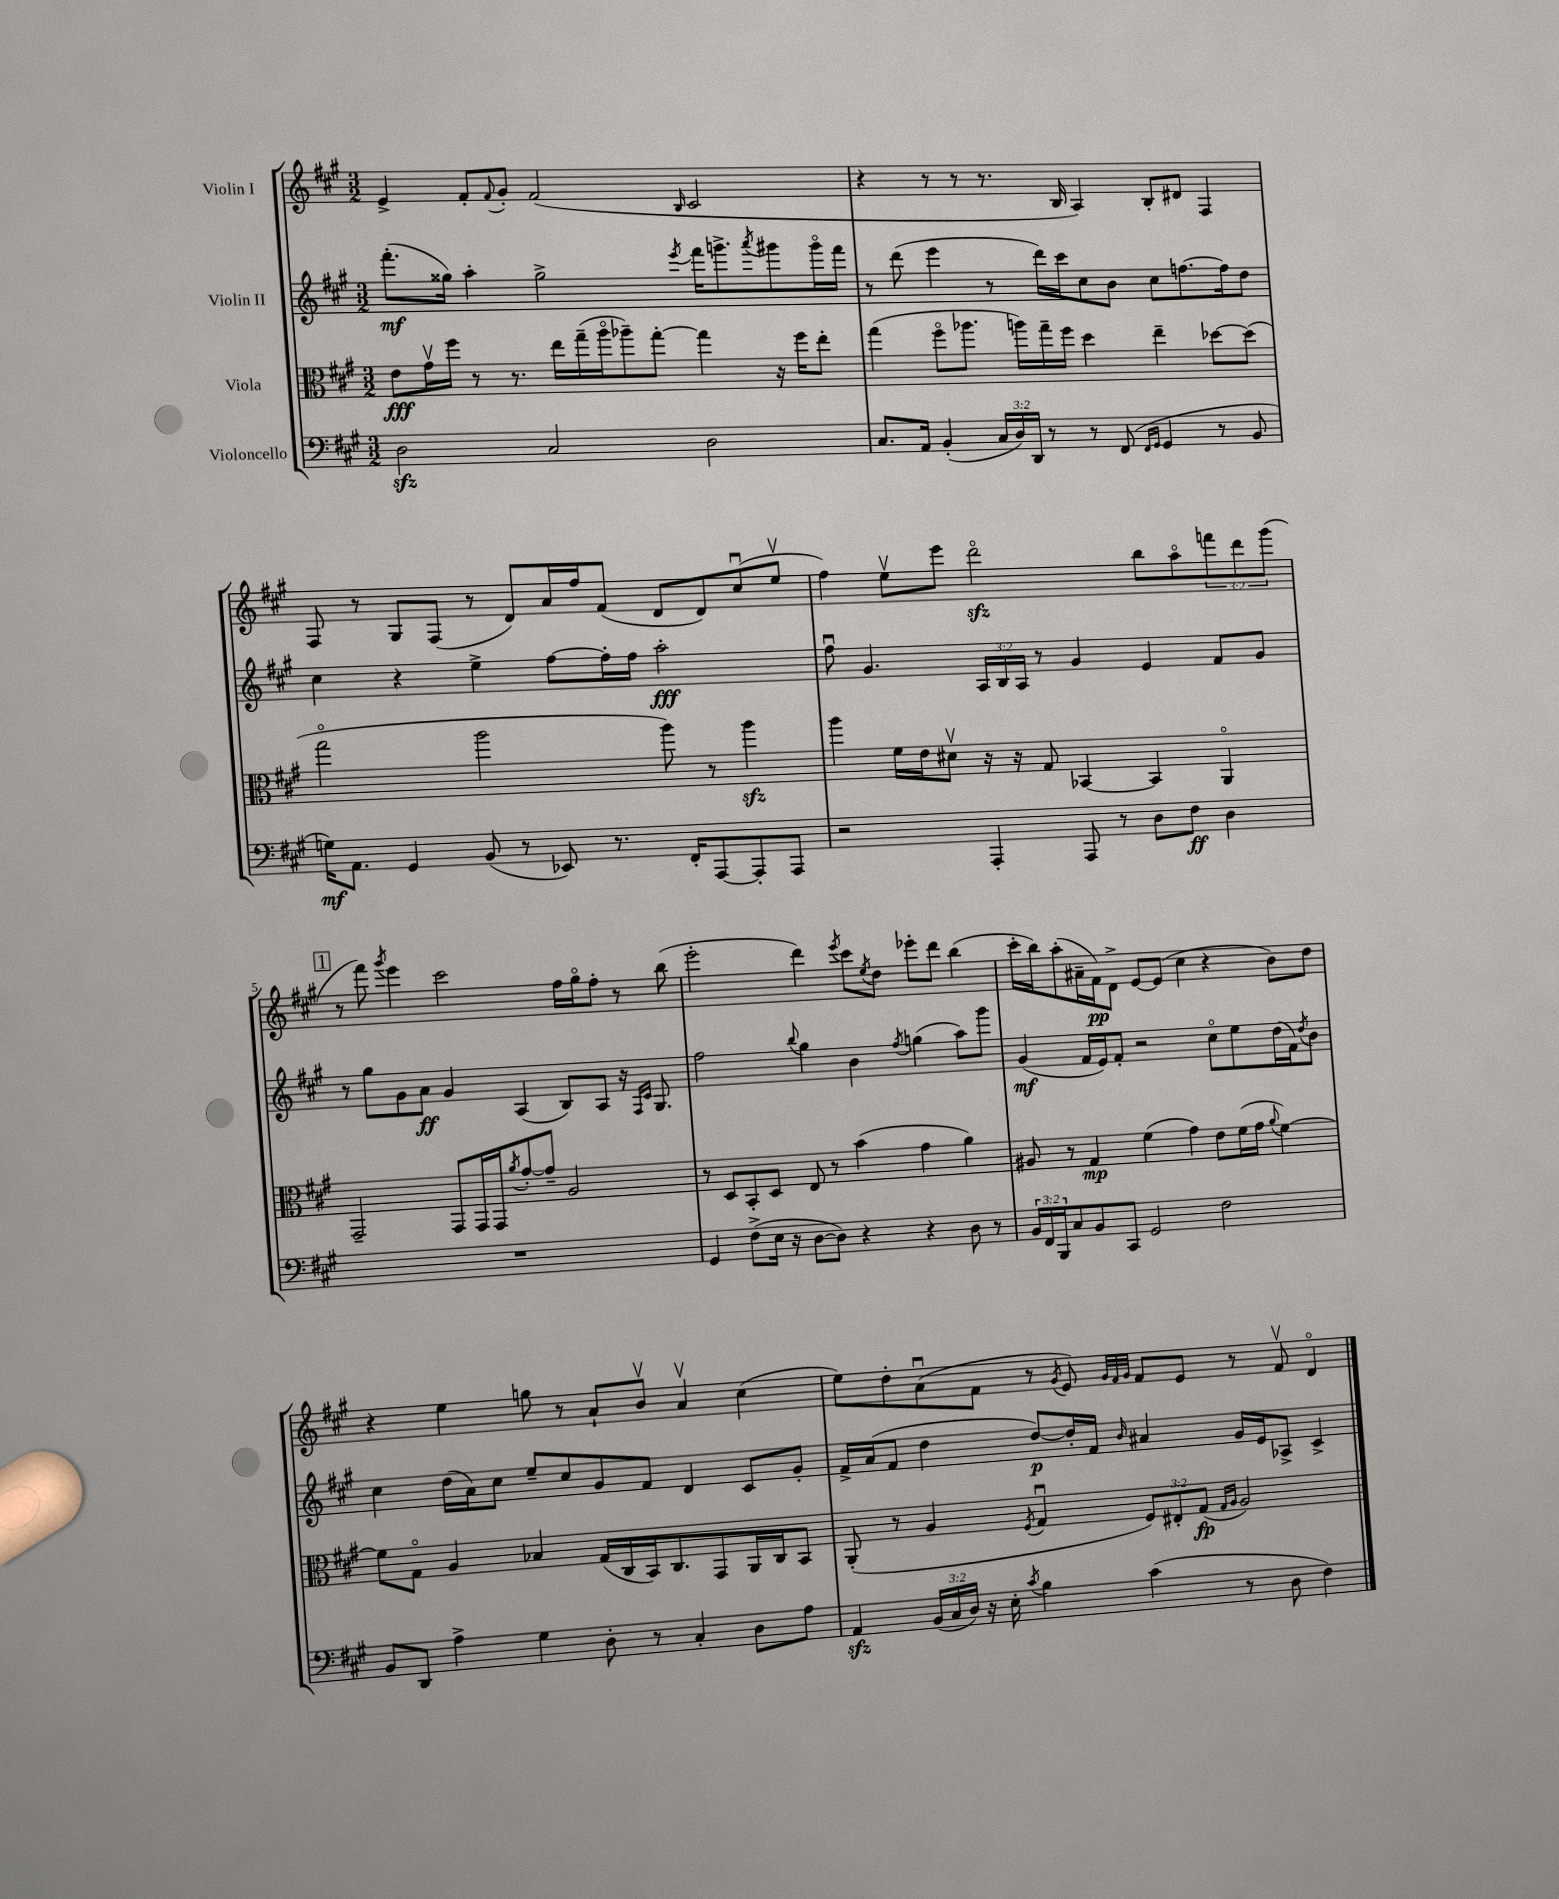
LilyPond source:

<<
\new StaffGroup <<
\new Staff = "s0" \with { instrumentName = "Violin I" } {
    \clef treble \key a \major \numericTimeSignature \time 3/2 \override Staff.TupletNumber.text = #tuplet-number::calc-fraction-text
    e'4-> fis'8-. \appoggiatura { fis'8 } gis'8-. fis'2( \grace { b16 } cis'2 |
    r4 r8 r8 r8. b16 a4) b8-. dis'8 fis4 |
    fis8 r8 gis8 fis8( r8 d'8) a'16 fis''16 fis'8( d'8 d'8) cis''8\downbow( e''8\upbow |
    fis''4) e''8\upbow e'''8 d'''2\flageolet\sfz b''8 a''8\flageolet \tuplet 3/2 { f'''8 d'''8 gis'''8( } |
    \mark \markup { \box "1" } r8 fis'''8) \acciaccatura { gis'''8 } e'''4 cis'''2 fis''16 gis''16\flageolet fis''8-. r8 b''8( |
    e'''2-. d'''4) \acciaccatura { e'''8 } cis'''8 \acciaccatura { e''8 } d''8 ees'''8-. d'''8 b''4( |
    cis'''16-. b''16) a''8-.( ais'16-- fis'16\pp) d'8-> e'8~ e'8( cis''4 r4 b'8) d''8 |
    r4 e''4 g''8 r8 a'8-! b'8\upbow a'4\upbow cis''4( |
    e''8) d''8-. a'8\downbow( fis'8 r8 \acciaccatura { gis'8 } e'8) \grace { gis'32 fis'32 gis'32 } fis'8 e'8 r8 fis'8\upbow d'4\flageolet \bar "|." |
}
\new Staff = "s1" \with { instrumentName = "Violin II" } {
    \clef treble \key a \major \numericTimeSignature \time 3/2 \override Staff.TupletNumber.text = #tuplet-number::calc-fraction-text
    fis'''8.-.\mf( gisis''16) a''4-. gisis''2-> \acciaccatura { e'''8 } fis'''16 g'''8.-> \acciaccatura { a'''8 } gis'''8 gis'''16\flageolet fis'''16 |
    r8 d'''8( e'''4 r8 d'''16) cis'''16 cis''8 b'8 cis''8 f''8.~ f''16 d''8 |
    cis''4 r4 e''4-> fis''8~ fis''16-. fis''16 a''2-.\fff |
    fis''8\downbow gis'4. \tuplet 3/2 { a16 b16 a16 } r8 gis'4 e'4 fis'8 gis'8 |
    \mark \markup { \box "1" } r8 gis''8 gis'8 a'8\ff gis'4 a4( b8) a8 r16 \grace { fis16 cis'16 } gis8. |
    fis''2 \appoggiatura { b''8 } gis''4 b'4 \acciaccatura { fis''8 } g''4( a''8) gis'''8 |
    gis'4\mf( fis'16 e'16) fis'8-. r2 cis''8\flageolet e''8 d''16( fis'16) \acciaccatura { d''8 } b'8 |
    cis''4 d''16( a'16) cis''8 e''8-- cis''8 gis'8 fis'8 d'4 cis'8 gis'8-. |
    fis'16-> a'16( fis'8 d''4 d''8~\p) d''16-. fis'16 \grace { b'16 } ais'4 gis'16 e'16 aes8-> cis'4-> \bar "|." |
}
\new Staff = "s2" \with { instrumentName = "Viola" } {
    \clef alto \key a \major \numericTimeSignature \time 3/2 \override Staff.TupletNumber.text = #tuplet-number::calc-fraction-text
    e'8\fff gis'16\upbow fis''16 r8 r8. e''16 gis''16--( a''16\flageolet aes''8--) gis''8~-. gis''4 r16 fis''16 e''8-. |
    gis''4( fis''8\flageolet aes''8. a''16) gis''16-- fis''16 d''4 e''4-- des''8~ des''8( |
    gis''2\flageolet a''2 a''8) r8 a''4\sfz |
    a''4 fis'16 e'16 dis'8\upbow r16 r16 gis8 bes,4~ bes,4 a,4\flageolet |
    \mark \markup { \box "1" } gis,2-- gis,8 gis,16 gis,16 \acciaccatura { a'8 } gis'8~-. gis'8-- a2 |
    r8 d8 b,8-. d8 e8 r8 b'4( gis'4 a'4) |
    ais8 r8 gis4\mp fis'4( gis'4) e'8 fis'16( gis'16 \appoggiatura { a'8 } fis'4~) |
    fis'8 gis8\flageolet a4 bes4 gis16( cis16 b,16) cis8. gis,8 a,16 cis16 b,8 |
    a,8-.( r8 a4 \acciaccatura { fis8 } gis4\downbow \tuplet 3/2 { fis8) eis8-. gis8\fp( } \grace { gis16 a16 } a2) \bar "|." |
}
\new Staff = "s3" \with { instrumentName = "Violoncello" } {
    \clef bass \key a \major \numericTimeSignature \time 3/2 \override Staff.TupletNumber.text = #tuplet-number::calc-fraction-text
    d2\sfz cis2 d2 |
    cis8. a,16 b,4-.( \tuplet 3/2 { cis16 d16) d,16 } r8 r8 fis,8( \grace { fis,16 gis,16 } gis,4 r8 b,8 |
    g16\mf) a,8. gis,4 b,8( r8 ees,8) r8. fis,16-. a,,8~ a,,8-. a,,8 |
    r2 a,,4-. a,,8 r8 d8 fis8\ff d4 |
    \mark \markup { \box "1" } R1. |
    gis,4 fis8->( e16 r16 d8~ d8) r4 r4 d8 r8 |
    \tuplet 3/2 { b,16 fis,16 b,,16 } cis8 b,8 cis,8 gis,2 fis2 |
    b,8 d,8 a4-> gis4 d8-. r8 cis4-. d8 a8 |
    a,4\sfz \tuplet 3/2 { b,16( cis16 d16) } r16 e16-. \acciaccatura { cis'8 } b4 cis'4( r8 d8 fis4) \bar "|." |
}
>>
>>
\layout { \context { \Score \override BarNumber.break-visibility = ##(#f #t #t) barNumberVisibility = #(every-nth-bar-number-visible 5) } }
